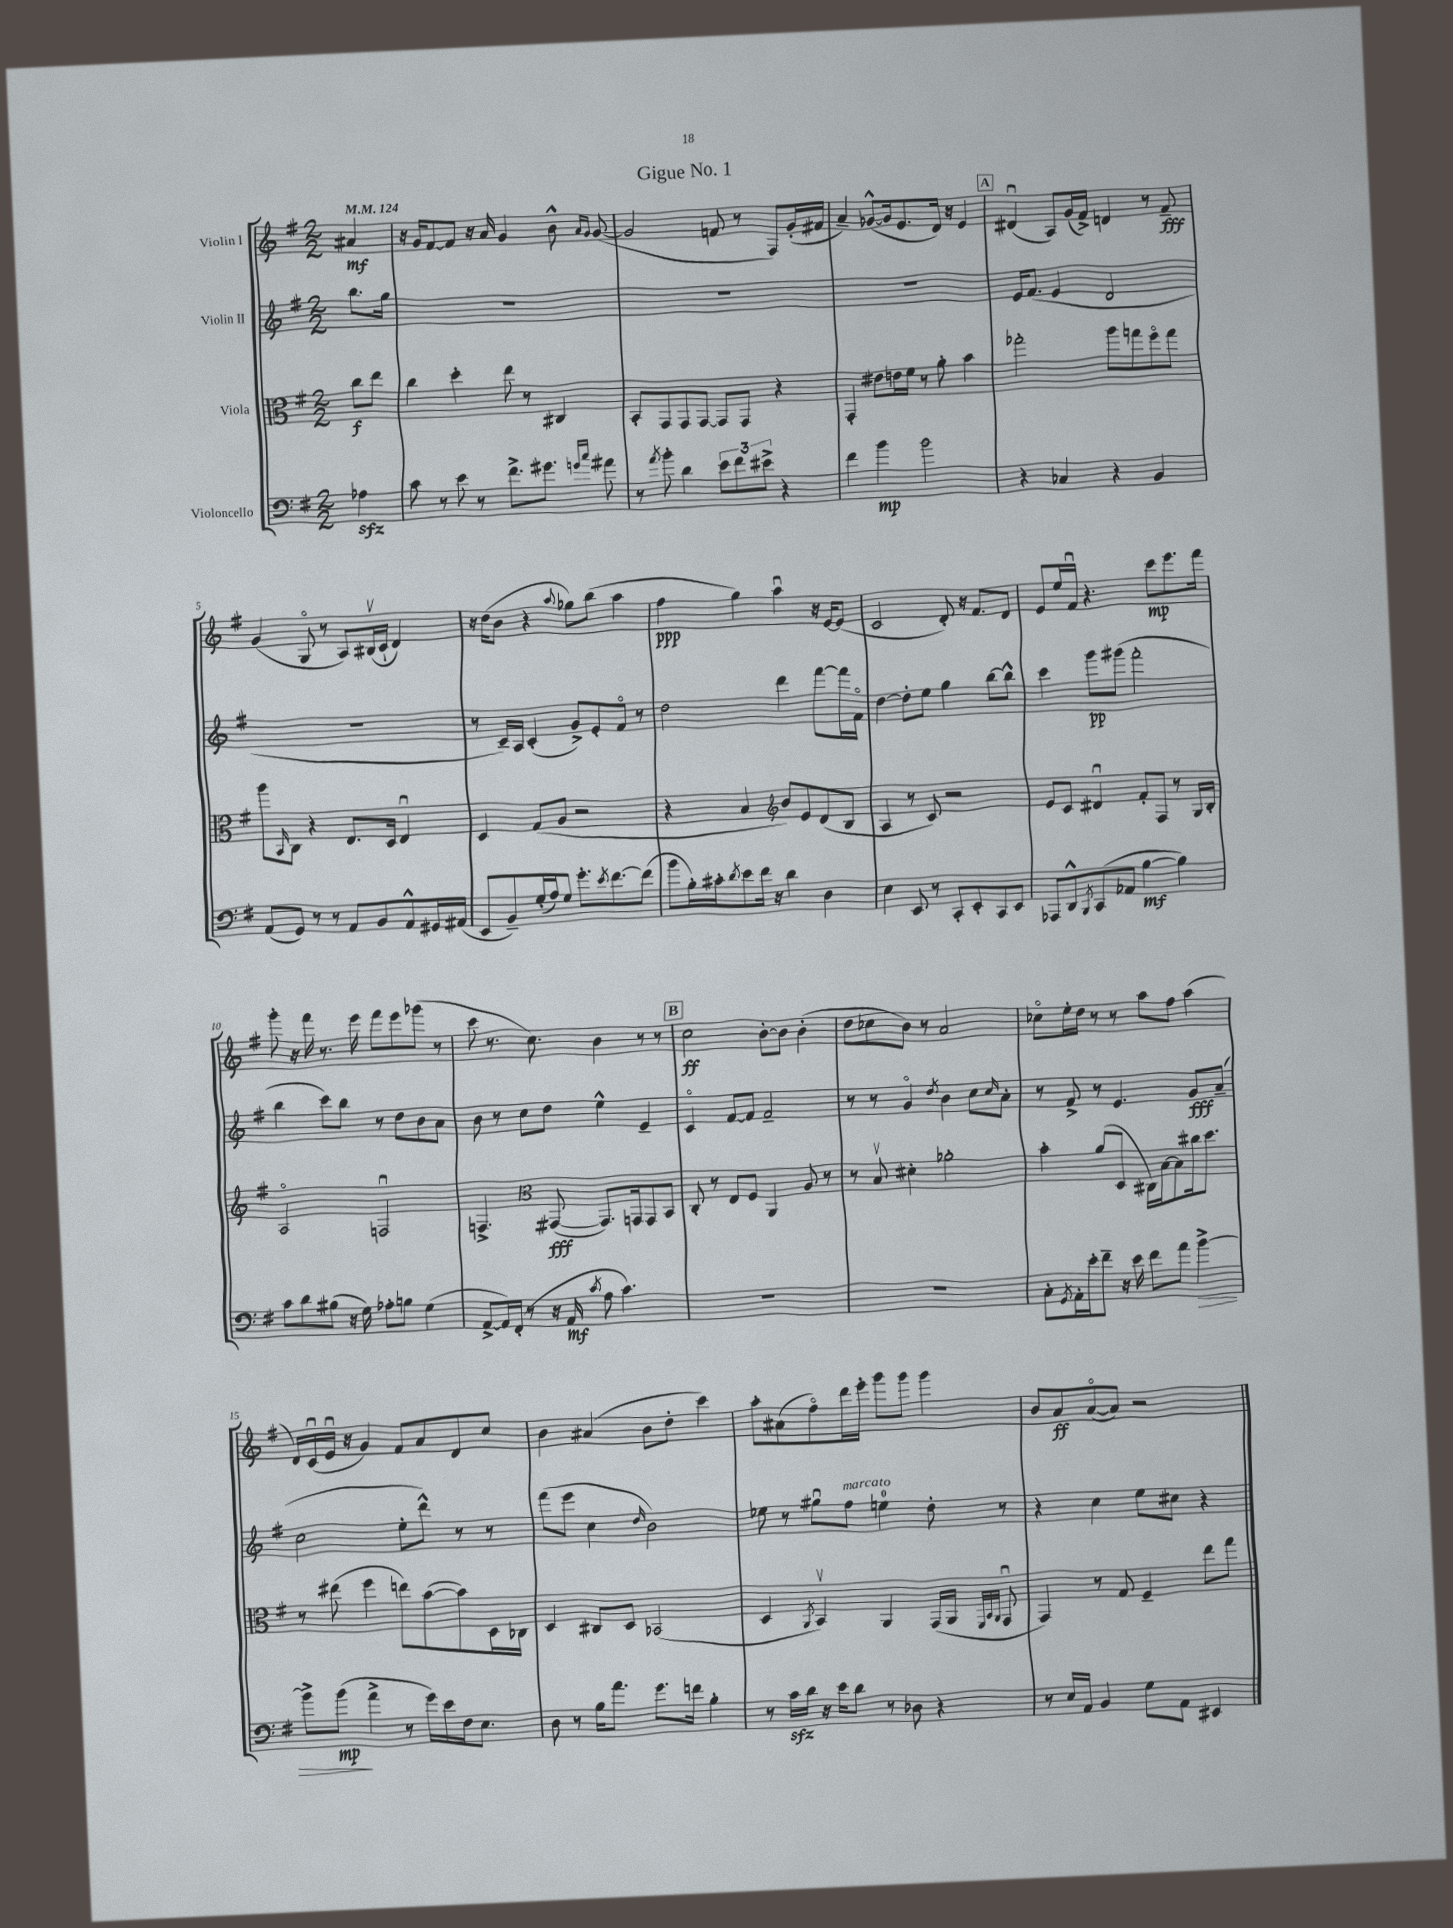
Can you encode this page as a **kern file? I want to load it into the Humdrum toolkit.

**kern	**kern	**kern	**kern
*staff4	*staff3	*staff2	*staff1
*clefF4	*clefC3	*clefG2	*clefG2
*k[f#]	*k[f#]	*k[f#]	*k[f#]
*M2/2	*M2/2	*M2/2	*M2/2
*MM124	*MM124	*MM124	*MM124
4A-	8cc	8.bb	4a#
.	8ee	.	.
.	.	16gg	.
=	=	=	=
8c	4cc	1r	16r
.	.	.	16g
8r	.	.	[8f#
8e	4dd'	.	8f#]
8r	.	.	16r
.	.	.	16a
8.f#^	8ee	.	4g
.	8r	.	.
8.g#	.	.	.
.	4C#	.	8b^^
16qqg	.	.	16qqa
16qqcc	.	.	16qqg
8a#	.	.	([8g
=	=	=	=
8r	8BB'	1r	2g]
8qa	.	.	.
8b'	8GG	.	.
4d	8GG	.	.
.	[8GG	.	.
12e	8GG]	.	8f
12f#	.	.	.
.	8GG	.	8r
12e#^	.	.	.
4r	4r	.	8F#)
.	.	.	(16g'
.	.	.	16f#
=	=	=	=
4f#	4GG'	1r	4a~)
4b	8e#	.	([8g-^^
.	16e	.	16g-]
.	16f#	.	8.e
2b	8r	.	.
.	8a'	.	16d)
.	.	.	16r
.	4b	.	4e
=	=	=	=
4r	2gg-'	16e	(4d#u
.	.	(8.f#	.
4C-	.	4e	8A)
.	.	.	(16g
.	.	.	16f#^)
4r	8aa	2d	4d
.	8gg	.	.
4BB	8ff#o	.	8r
.	8gg	.	8f#~
=	=	=	=
(8AA	8aa	1r	(4g
.	16qqBB	.	.
8GG)	8C	.	.
8r	4r	.	8Go
8r	.	.	8r
8AA	8.E	.	8A)
8BB	.	.	(16B#v
.	16D	.	16c`
8AA^^	4Eu	.	4d)
16GG#	.	.	.
(16AA#	.	.	.
=	=	=	=
8EE	4D	8r	16r
.	.	.	(16dd
8BB~)	.	16c~)	8b
.	.	16A	.
(16G'	(8G	(4c'	4r
16A)	.	.	.
8G	8A	.	.
.	.	.	8qqaa
8.g'	2r	8g^)	8gg-)
.	.	8e'	(8bb
8qe	.	.	.
[8.f#	.	.	.
.	.	8f#o	4aa
(8f#]	.	8r	.
=	=	=	=
8b	4r	2dd	4ff#
16B')	.	.	.
16c#'	.	.	.
8qd	.	.	.
8e	4B	.	4gg)
16f#	.	.	.
16r	.	.	.
*	*clefG2	*	*
4d	8b)	4ddd	4aau
.	8e	.	.
4D	(8d	[8fff#	16r
.	.	.	[16e
.	8B	16fff#]	(8e]
.	.	16f#o	.
=	=	=	=
4E	4A	[4dd	2c
8EE	8r	8dd']	.
8r	8c)	8ee	.
8CC'	2r	4gg	8d')
8EE'	.	.	16r
.	.	.	8.f#
8CC	.	[8bb	.
8EE	.	8bb^^]	8d
=	=	=	=
8AAA-	8e	4ccc	8e
8DD^^	8c	.	16ee
.	.	.	16f#u
8qBBB	.	.	.
(8CC	4d#u	8ggg	4.r
8AA-	.	(8ggg#	.
[4B	8f#'	2fff#'	.
.	8F#	.	8ccc
4B])	8r	.	8.eee
.	16G	.	.
.	16B'	.	16fff#
=	=	=	=
8c	2Ao	4bb	8ggg'
8d	.	.	16r
.	.	.	16fff#
(8B#	.	8ccc)	8.r
16r	.	8bb	.
16G)	.	.	16eee
8A-'	2Fu	8r	8fff#
8B	.	8dd	8eee
(4G	.	8b	(8ggg-
.	.	8a	8r
=	=	=	=
[8AA^	4.F^	8b	8ccc
16AA])	.	8r	8.r
(16FF#'	.	.	.
8r	.	8cc	.
.	.	.	8.cc)
*	*clefC3	*	*
16r	([8GG#	8dd	.
16AA	.	.	.
8qc	.	.	.
8A	8.GG#])	4ee^^	4b
4.c)	.	.	.
.	16GG	.	.
.	8GG	4e~	8r
.	8BB	.	8r
=	=	=	=
1r	8C'	4co	2cc
.	8r	.	.
.	8E	[8f#	.
.	8F#	8f#]	.
.	4AA	2f#~	[8b'
.	.	.	8b]
.	8A	.	(4b'
.	8r	.	.
=	=	=	=
1r	8r	8r	8dd
.	8Bv	8r	8cc-
.	4d#'	4go	8b)
.	.	.	8r
.	.	8qdd	.
.	2a-'	4b	2a
.	.	8cc	.
.	.	16qqcc	.
.	.	8a'	.
=	=	=	=
8C'	4b'	8r	8cc-o
8qGG	.	.	.
16AA'	.	8f#^	16ee'
16e'	.	.	16dd
8f#~	(8a	8r	8r
16r	8D	4.e	8r
16e	.	.	.
8f#	16C#)	.	8aa
.	[16B	.	.
8a	8B]	.	8ff#
[4b^	16cc#	8g	(4aa
.	8.dd	.	.
.	.	(8a~	.
=	=	=	=
8b^]	8r	2cc	16d)
.	.	.	(16cu
(8b	(8ee#	.	16eu
.	.	.	16r
4a^	4ff#	.	4g)
8r	8ee)	8ee'	8f#
16g)	([8b	8ddd^^)	8a
16e	.	.	.
16F#	8b])	8r	8d
8.E	.	.	.
.	16D	8r	8cc
.	16C-	.	.
=	=	=	=
8D	4D	(8fff#	4b
8r	.	8eee	.
16B	8C#	4cc	(4a#
8.a	.	.	.
.	8D	.	.
.	.	16qqdd	.
8.g	(2BB-	2b)	8b
.	.	.	8dd'
16f	.	.	.
4B'	.	.	4ccc)
=	=	=	=
8r	4D	8ee-	8aa'
16c	.	8r	(8a#
16d	.	.	.
.	8qAA	.	.
16r	4BBv)	8gg#u	8ff#o)
16e	.	.	.
8d	.	8ff#	16ddd
.	.	.	16eee'
8r	4AA	4ee	8ggg
8D-	.	.	8ggg
4r	(16GG	8dd'	4ggg
.	16AA	.	.
.	32qqFF#	.	.
.	32qqBB	.	.
.	32qqAA	.	.
.	8GGu	8r	.
=	=	=	=
8r	4GG)	4r	8b
16E	.	.	8a
16AA	.	.	.
4BB	8r	4cc	([8ao
.	8G	.	8a])
8G	4F#~	8ee	2r
8AA	.	8cc#	.
4EE#	8ee	4r	.
.	8gg	.	.
==	==	==	==
*-	*-	*-	*-
